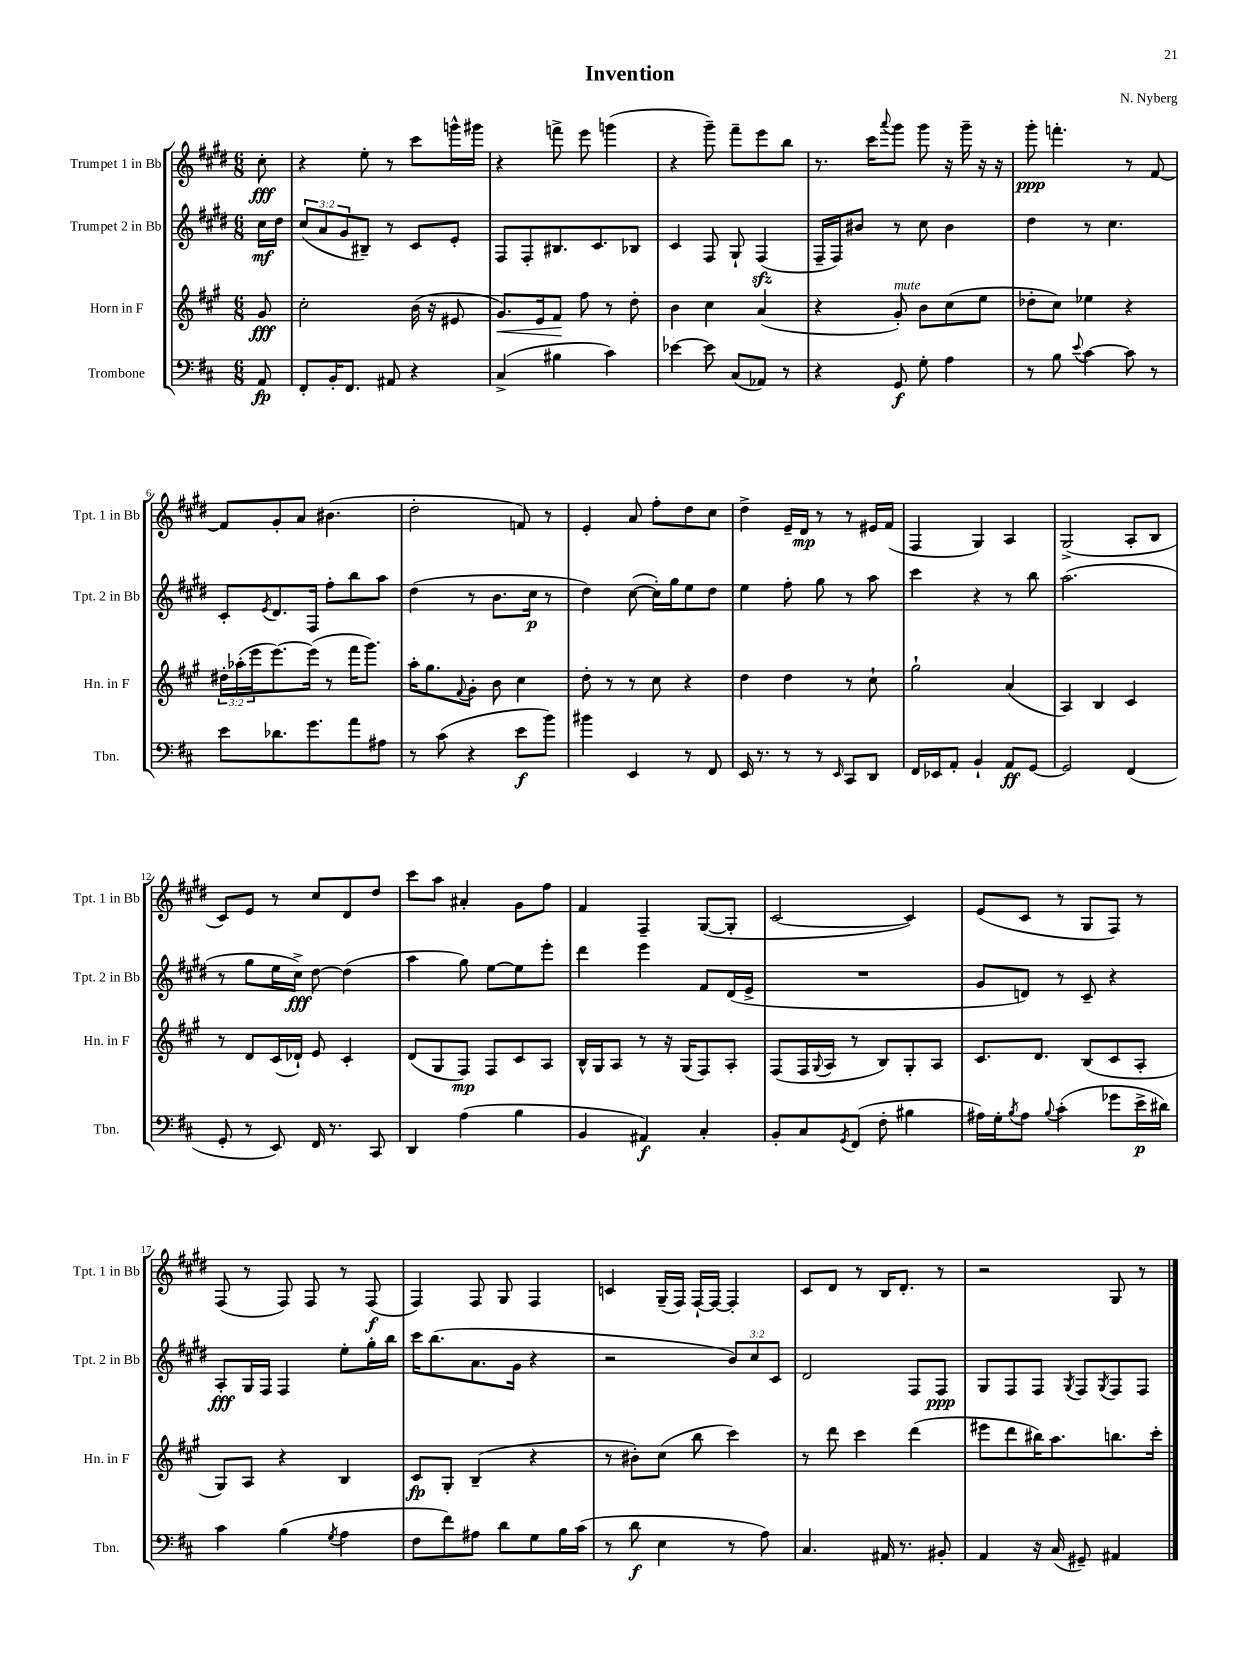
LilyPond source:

\header { title = "Invention" composer = "N. Nyberg" }
<<
\new StaffGroup <<
\new Staff = "s0" \with { instrumentName = "Trumpet 1 in Bb" shortInstrumentName = "Tpt. 1 in Bb" } {
    \clef treble \key e \major \numericTimeSignature \time 6/8 \partial 8
    cis''8-.\fff |
    r4 e''8-. r8 cis'''8 g'''16-^ gis'''16 |
    r4 f'''8-> e'''8 g'''4( |
    r4 gis'''8--) fis'''8-- e'''8 b''8 |
    r8. cis'''16 \appoggiatura { a'''8 } gis'''8 gis'''8 r16 gis'''16-- r16 r16 |
    gis'''8-.\ppp f'''4.-. r8 fis'8~ |
    fis'8 gis'8-. a'8 bis'4.( |
    dis''2-. f'8) r8 |
    e'4-. a'8 fis''8-. dis''8 cis''8 |
    dis''4-> e'16-- dis'16\mp r8 r8 eis'16 fis'16( |
    fis4 gis4) a4 |
    gis2->( a8-. b8 |
    cis'8) e'8 r8 cis''8 dis'8 dis''8 |
    cis'''8 a''8 ais'4-. gis'8 fis''8 |
    fis'4 fis4-- gis8~( gis8-. |
    cis'2~ cis'4) |
    e'8( cis'8 r8 gis8 fis8) r8 |
    fis8( r8 fis8) fis8 r8 fis8\f( |
    fis4) fis8 gis8 fis4 |
    c'4 gis16--( fis16) fis16~-! fis16~ fis4-. |
    cis'8 dis'8 r8 b16 dis'8.-. r8 |
    r2 gis8 r8 \bar "|." |
}
\new Staff = "s1" \with { instrumentName = "Trumpet 2 in Bb" shortInstrumentName = "Tpt. 2 in Bb" } {
    \clef treble \key e \major \numericTimeSignature \time 6/8 \override Staff.TupletNumber.text = #tuplet-number::calc-fraction-text \partial 8
    cis''16\mf dis''16 |
    \tuplet 3/2 { cis''8( a'8 gis'8 } bis8--) r8 cis'8 e'8-. |
    fis8 fis8-. bis8. cis'8. bes8 |
    cis'4 fis8 gis8-! fis4\sfz( |
    fis16-- fis16) bis'8 r8 cis''8 bis'4 |
    dis''4 r8 cis''4. |
    cis'8-. \acciaccatura { e'8 } dis'8. fis16 fis''8-. b''8 a''8 |
    dis''4( r8 b'8. cis''16\p r8 |
    dis''4) cis''8~( cis''16-.) gis''16 e''8 dis''8 |
    e''4 fis''8-. gis''8 r8 a''8 |
    cis'''4 r4 r8 b''8 |
    a''2.( |
    r8 gis''8 e''16 cis''16->\fff) dis''8~ dis''4( |
    a''4 gis''8) e''8~ e''8 e'''8-. |
    dis'''4 e'''4 fis'8 dis'16( e'16-> |
    R2. |
    gis'8 d'8) r8 cis'8-- r4 |
    a8-.\fff gis16 fis16 fis4 e''8-. gis''16-. b''16 |
    cis'''16 b''8.( a'8. gis'16 r4 |
    r2 \tuplet 3/2 { b'8) cis''8 cis'8 } |
    dis'2 fis8 fis8\ppp |
    gis8 fis8 fis8 \acciaccatura { gis8 } fis8 \acciaccatura { gis8 } fis8 fis8 \bar "|." |
}
\new Staff = "s2" \with { instrumentName = "Horn in F" shortInstrumentName = "Hn. in F" } {
    \clef treble \key a \major \numericTimeSignature \time 6/8 \override Staff.TupletNumber.text = #tuplet-number::calc-fraction-text \partial 8
    gis'8\fff |
    cis''2-. b'16( r16 eis'8 |
    gis'8.\<) e'16 fis'8\! fis''8 r8 d''8-. |
    b'4 cis''4 a'4( |
    r4 gis'8-.^\markup { \italic "mute" }) b'8 cis''8( e''8 |
    des''8-. cis''8) ees''4 r4 |
    \tuplet 3/2 { dis''16-. aes''16-.( e'''16 } e'''8.~) e'''16( r8 fis'''16 gis'''8.) |
    a''16-. gis''8. \appoggiatura { fis'8 } gis'8-. b'8 cis''4 |
    d''8-. r8 r8 cis''8 r4 |
    d''4 d''4 r8 cis''8-! |
    gis''2-! a'4( |
    a4) b4 cis'4 |
    r8 d'8 cis'16( des'16-!) e'8 cis'4-. |
    d'8( gis8 fis8\mp) fis8 cis'8 a8 |
    b16-^ gis16 a8 r8 r16 gis16( fis8) a8-. |
    fis8( fis16 \appoggiatura { gis8 } a16 r8 b8) gis8-. a8 |
    cis'8. d'8. b8( cis'8 a8-. |
    gis8) a8 r4 b4 |
    cis'8\fp gis8-. b4--( r4 |
    r8 bis'8-.) cis''8( b''8 cis'''4) |
    r8 d'''8 cis'''4 d'''4( |
    eis'''8 d'''8 bis''16) a''8. b''8. cis'''16-. \bar "|." |
}
\new Staff = "s3" \with { instrumentName = "Trombone" shortInstrumentName = "Tbn." } {
    \clef bass \key d \major \numericTimeSignature \time 6/8 \partial 8
    a,8\fp |
    fis,8-. b,16-. fis,8. ais,8 r4 |
    cis4->( bis4 cis'4) |
    ees'4~ ees'8 cis8( aes,8) r8 |
    r4 g,8\f g8-. a4 |
    r8 b8 \appoggiatura { e'8 } cis'4~ cis'8 r8 |
    e'8 des'8. g'8. a'8 ais8 |
    r8 cis'8( r4 e'8\f b'8) |
    bis'4 e,4 r8 fis,8 |
    e,16 r8. r8 r8 \grace { e,16 } cis,8 d,8 |
    fis,16 ees,16 a,8-. b,4-! a,8\ff g,8~ |
    g,2 fis,4( |
    g,8-. r8 e,8) fis,16 r8. cis,8 |
    d,4 a4( b4 |
    b,4 ais,4\f) cis4-. |
    b,8-. cis8 \acciaccatura { g,8 } fis,8( fis8-. bis4 |
    ais16) g16-. \acciaccatura { b8 } ais8 \appoggiatura { b8 } cis'4-.( ges'8 e'16->\p dis'16) |
    cis'4 b4( \acciaccatura { g8 } a4 |
    fis8 fis'8) ais8 d'8 g8 b16 cis'16( |
    r8 d'8\f e4 r8 a8) |
    cis4. ais,16 r8. bis,8-. |
    a,4 r16 cis16( gis,8--) ais,4 \bar "|." |
}
>>
>>
